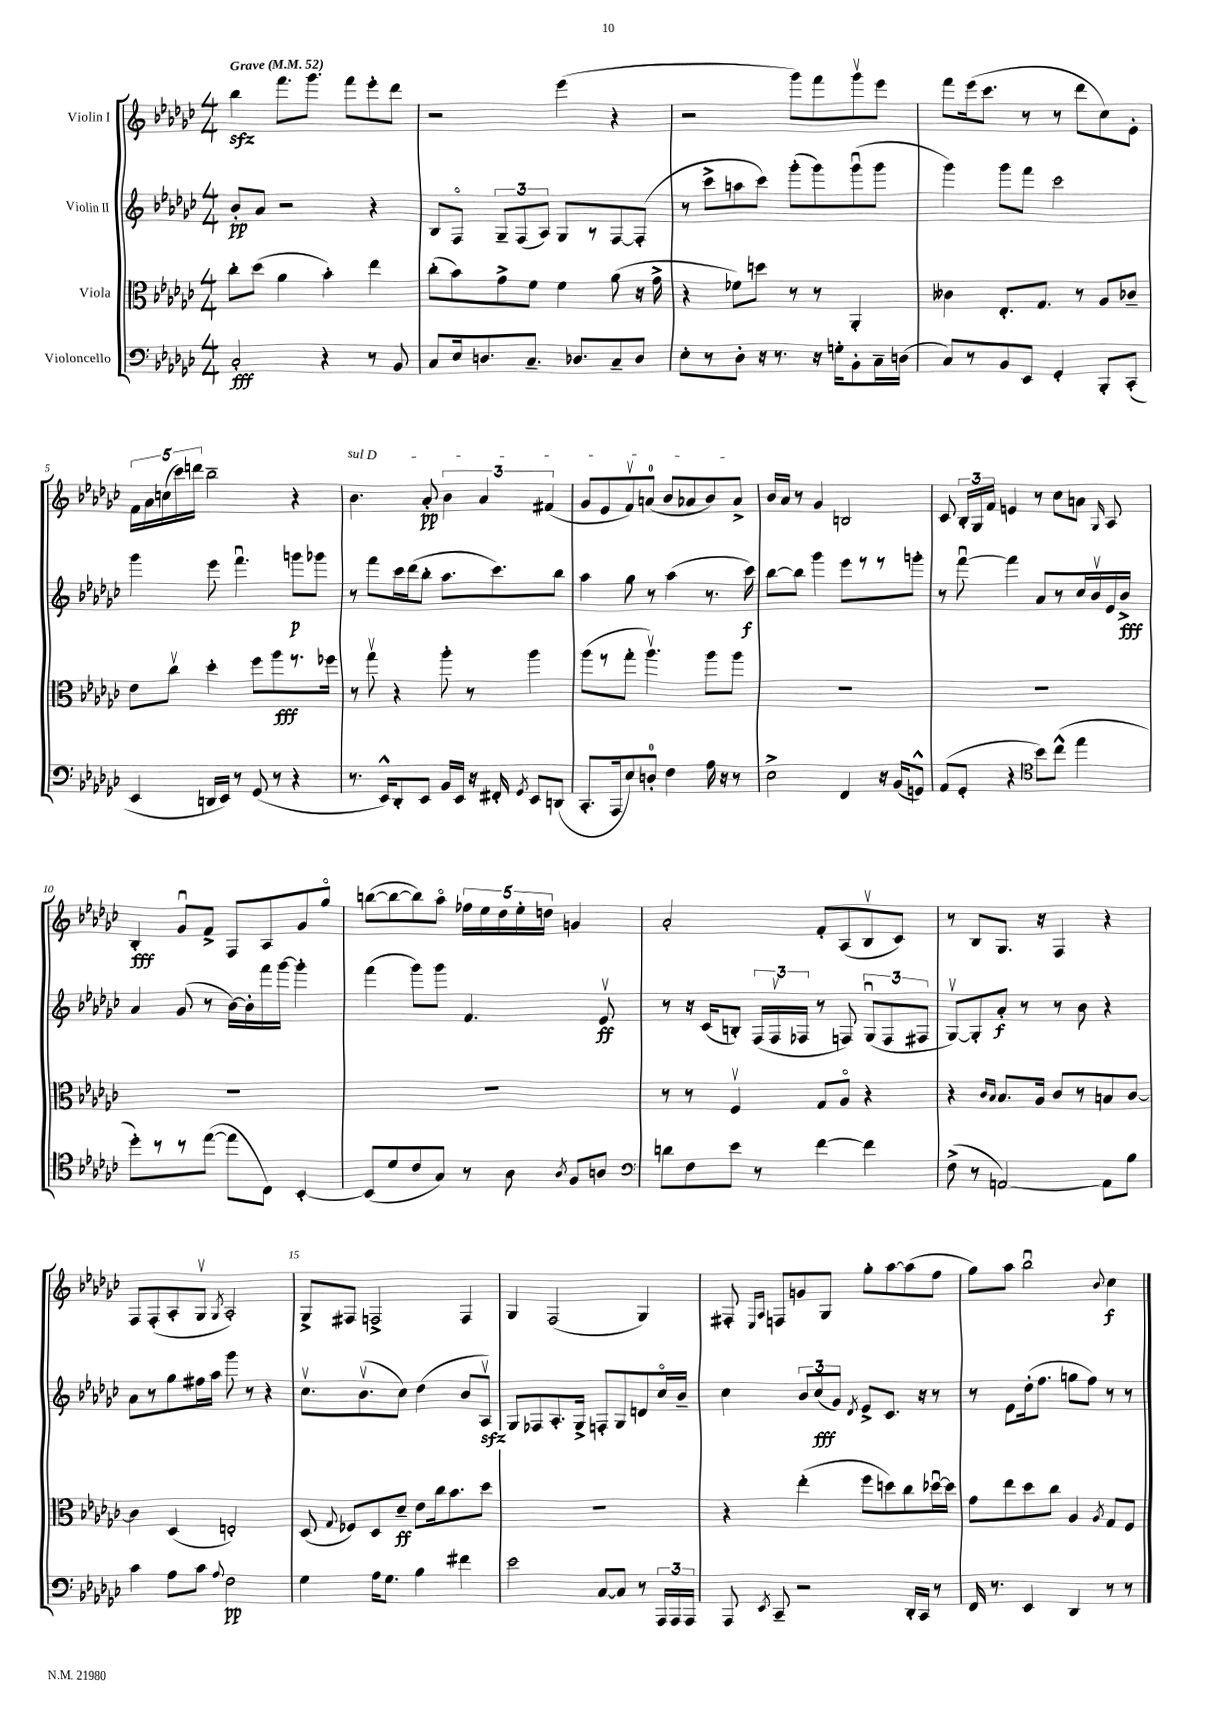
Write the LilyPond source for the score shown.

<<
\new StaffGroup <<
\new Staff = "s0" \with { instrumentName = "Violin I" } {
    \clef treble \key ges \major \numericTimeSignature \time 4/4 \tempo "Grave" 4 = 52
    \autoBeamOff bes''4\sfz f'''8.[ ges'''8.] f'''8[ ees'''8-. des'''8] |
    r2 ees'''4( r4 |
    r2 ges'''8[) f'''8 ges'''8\upbow ees'''8] |
    f'''8[ ees'''16( ces'''8.] r8 r8 des'''8[ ces''8) ees'8]-. |
    \tuplet 5/4 { f'16[ aes'16 c''16( ces'''16) d'''16] } bes''2-- r4 |
    \once \override TextSpanner.bound-details.left.text = \markup { \italic "sul D" } bes'4.\startTextSpan aes'8-.\pp \tuplet 3/2 { bes'4 aes'4 fis'4( } |
    ges'8[ ees'8 f'8\upbow) a'8]-0( bes'8[ aes'8 bes'8) aes'8]->\stopTextSpan |
    bes'16[ aes'16] r8 ges'4 b2 |
    ces'8 \tuplet 3/2 { bes16[-. ges16 f'16] } e'4 r8 ces''8[ a'8] \grace { ges16 } aes8 |
    bes4-.\fff ges'8[\downbow f'8]-> f8[ aes8 ges'8 ges''8]\flageolet |
    b''8[~( b''8~ b''8) aes''8]\flageolet \tuplet 5/4 { fes''16[ ees''16 des''16 ees''16-. d''16] } g'4 |
    aes'2-. f'8[-. aes8( bes8\upbow ces'8]) |
    r8 bes8[ ges8.] r16 f4 r4 |
    f8[ f8-.( aes8-. ges8]\upbow \acciaccatura { ges8 } aes2-.) |
    ges8[-> fis8] f2-> f4 |
    ges4 f2( ges4) |
    fis8-. \grace { ees16[ aes16] } f8[ g'8 ges8] ges''8[-. aes''8~ aes''8( f''8] |
    ges''8[) aes''8] bes''2\downbow \appoggiatura { bes'8 } ces''4\f \bar "|." |
}
\new Staff = "s1" \with { instrumentName = "Violin II" } {
    \clef treble \key ges \major \numericTimeSignature \time 4/4
    \autoBeamOff bes'8[-.\pp aes'8] r2 r4 |
    bes8[ f8]\flageolet \tuplet 3/2 { ges8[-- f8( aes8]) } ges8[ r8 f8~ f8]-.( |
    r8 ces'''8[-> a''8 ces'''8]) ges'''8[-.( ges'''8) ges'''8\downbow( ges'''8] |
    ges'''4) ges'''8[ f'''8] ces'''2 |
    ges'''4 ees'''8 f'''4.\downbow g'''8[\p ges'''8] |
    r8 f'''8[ ces'''16 des'''16( bes''8]-. aes''8.[ ces'''8.) bes''8] |
    aes''4 ges''8 r8 aes''4( r8. ces'''16\f) |
    bes''8[~ bes''8] ges'''4 ees'''8[ r8 r8 g'''8]-. |
    r8 f'''8~\downbow f'''4 aes'8[ r8 ces''16 bes'16\upbow ees'16 bes'16]->\fff |
    aes'4 ges'8( r8 bes'16[~) bes'16-. f'''16 ges'''16]~ ges'''4-. |
    f'''4( ges'''8[) ges'''8] f'4. ees'8\upbow\ff |
    r8 r16 ces'16[( b8]-.) \tuplet 3/2 { f16[( f16\upbow fes16] } r8 f8) \tuplet 3/2 { ges8[\downbow( f8 fis8] } |
    ges8[~\upbow) ges8-. aes'8]-.\f r8 r8 bes'8 r4 |
    aes'8[ r8 ges''8 fis''16 aes''16] ges'''8 r8 r4 |
    ces''8.[\upbow bes'8.\upbow( ces''8]) des''4( bes'8[ aes8]\upbow\sfz) |
    ges8[ fes8 aes8.-. ges16]-> f8[-. ges8 d'8 ces''16\flageolet bes'16]-- |
    ces''4 \tuplet 3/2 { bes'8[ ces''8\fff( ges'8]) } \acciaccatura { des'8 } ees'8[-> ces'8.] r16 r8 |
    r8 ees'8[ des''16-.( f''8.] g''8[ f''8]) r8 r8 \bar "|." |
}
\new Staff = "s2" \with { instrumentName = "Viola" } {
    \clef alto \key ges \major \numericTimeSignature \time 4/4
    \autoBeamOff ces''8[-. des''8]( aes'4 bes'4-.) ees''4 |
    ces''8[-.( bes'8) ges'8-> f'8] f'4 aes'8( r16 ges'16-> |
    r4 fes'8[) d''8] r8 r8 aes,4-. |
    ceses'4 ees8.[-. ges8.] r8 aes8[ ces'8]-- |
    ees'8[ ces''8]\upbow des''4-. f''8[ aes''8\fff r8. fes''16] |
    r8 ges''8\upbow r4 aes''8-. r8 aes''4 |
    aes''8[( r8 ges''8]-. aes''4.\upbow) aes''8[ aes''8] |
    R1 |
    R1 |
    R1 |
    R1 |
    r8 r8 f4\upbow ges8[ aes8]\flageolet r4 |
    r4 \grace { ces'16[ bes16] } bes8.[ aes16] ces'8[ r8 b8 ces'8]~ |
    ces'4 des4( e2-.) |
    des8( \appoggiatura { ges8 } fes8[) des8 des'8]--\ff ees'8[ ces''16 bes'8. des''8] |
    R1 |
    r4 ees''4-.( f''8[ d''8) ces''8 des''16~\downbow des''16] |
    ges'8[ ees''8 des''8 ces''8] aes4 \acciaccatura { aes8 } ges8[ f8] \bar "|." |
}
\new Staff = "s3" \with { instrumentName = "Violoncello" } {
    \clef bass \key ges \major \numericTimeSignature \time 4/4
    \autoBeamOff ces2-.\fff r4 r8 bes,8 |
    ces8[ ees16 d8. ces8.]-- des8.[ ces8-- des8] |
    ees8[-. r8 des8]-. r16 r8. r16 g16[-. bes,8-. ces16-- d16]( |
    ces8[) r8 bes,8 ees,8] ges,4-. bes,,8[-. ces,8]-.( |
    ees,4 d,16[ ees,16]) r8 ges,8( r8 r4 |
    r8. ees,16[-^) des,8-. ees,8] bes,16[ ees,16] r16 fis,16-. \acciaccatura { ges,8 } ees,8[ d,8]( |
    ces,8.[-. aes,,16 ees8) d8]-0-. f4 aes16 r16 r8 |
    ees2-> f,4 r16 bes,16[( g,8]-^) |
    aes,8[( ges,8]-. r4 \clef tenor bes'8[) ces''8]-^( ees''4 |
    des''8[-.) r8 r8 ees''8]~( ees''8[ ces8]) bes,4~-. |
    bes,8[( des'8 ces'8 ges8]) r8 aes8 \acciaccatura { aes8 } f8[ a8] |
    \clef bass d'8[ f8 ees'8] r8 f'4~ f'4 |
    f8->( r8 a,2~) a,8[ bes8] |
    ces'4 aes8[ ces'8] \appoggiatura { aes8 } f2\pp |
    ges4 aes16[ ges8.] bes4 fis'4 |
    ees'2 ces8[~ ces8] r8 \tuplet 3/2 { aes,,16[ aes,,16 aes,,16] } |
    aes,,8 \acciaccatura { ees,8 } ces,8-- r2 des,16[-. ces,16] r8 |
    f,16 r8. ees,4 des,4 r8 r8 \bar "|." |
}
>>
>>
\layout { \context { \Score \override BarNumber.break-visibility = ##(#f #t #t) barNumberVisibility = #(every-nth-bar-number-visible 5) } }
